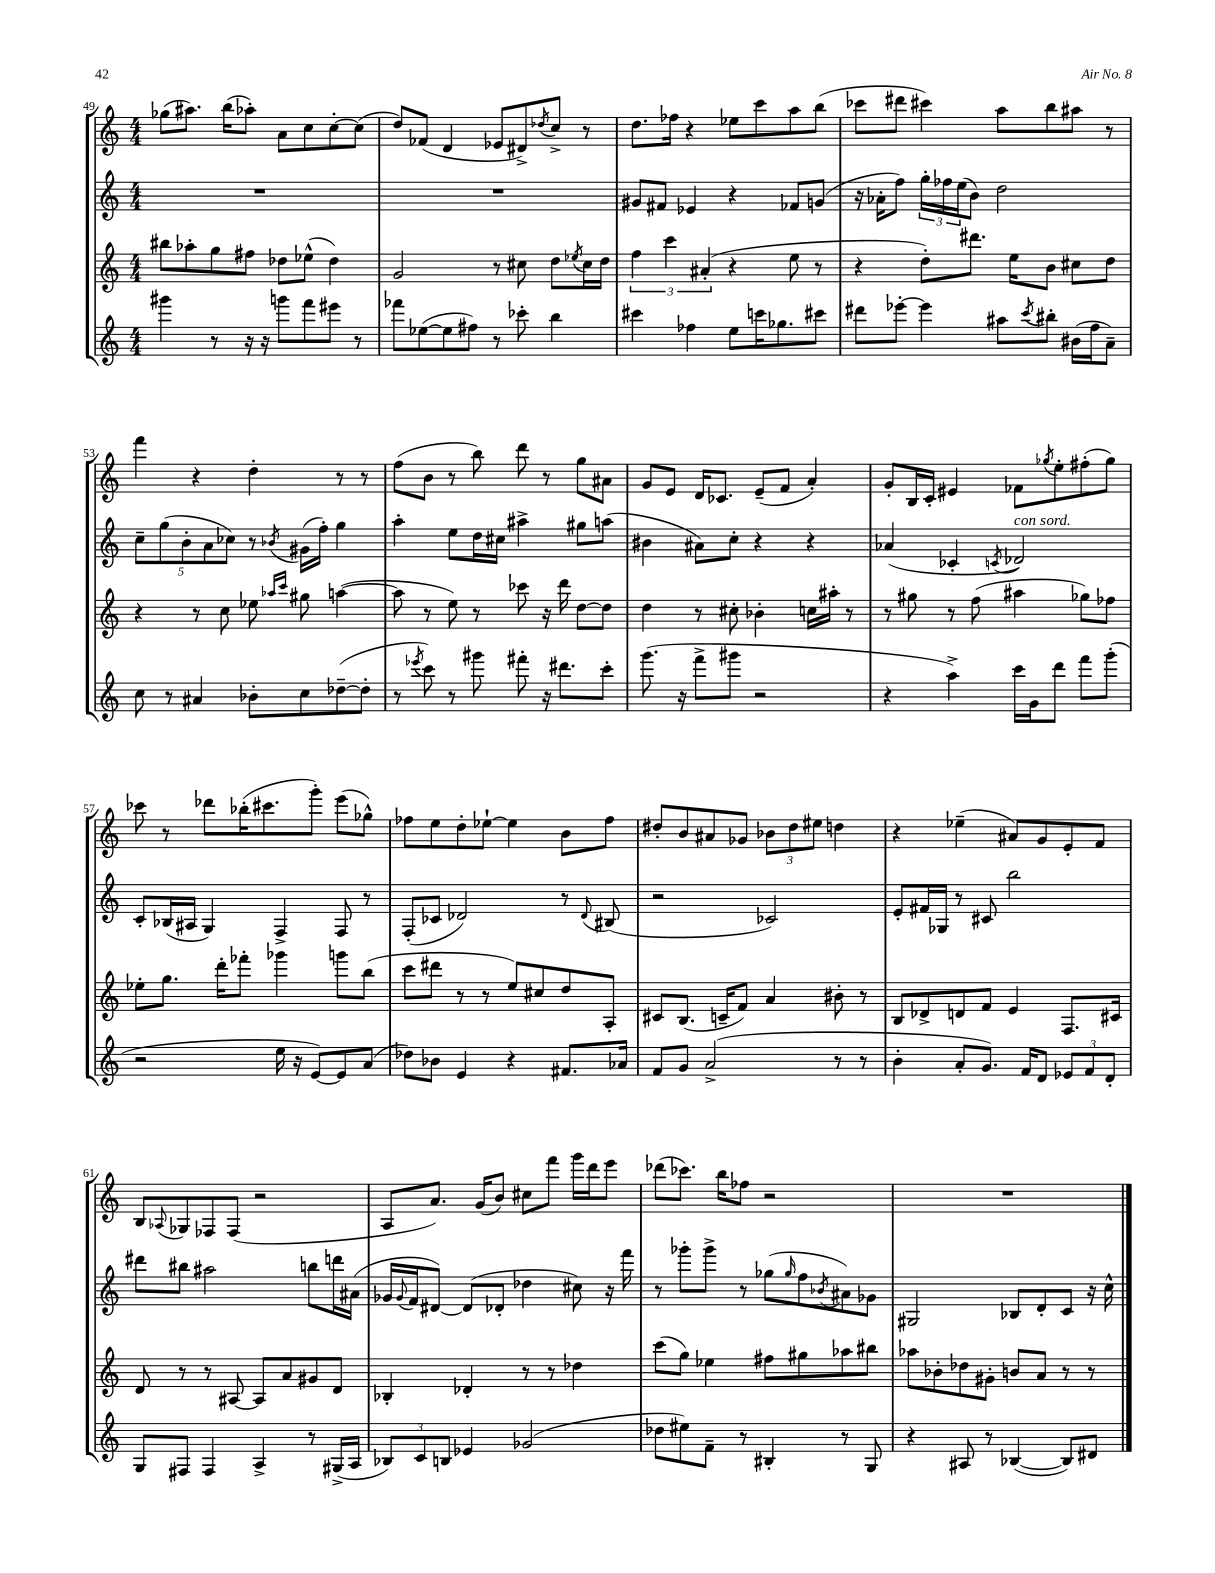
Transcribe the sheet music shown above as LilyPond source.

<<
\new StaffGroup <<
\new Staff = "s0" {
    \clef treble \key c \major \numericTimeSignature \time 4/4
    ges''8( ais''8.) b''16( aes''8-.) a'8 c''8 c''8~-. c''8( |
    d''8) fes'8( d'4 ees'8 dis'8->) \acciaccatura { des''8 } c''8-> r8 |
    d''8. fes''16 r4 ees''8 c'''8 a''8 b''8( |
    ces'''8 dis'''8 cis'''4) a''8 b''8 ais''8 r8 |
    f'''4 r4 d''4-. r8 r8 |
    f''8( b'8 r8 b''8) d'''8 r8 g''8 ais'8 |
    g'8 e'8 d'16 ces'8. e'8--( f'8 a'4-.) |
    g'8-. b16 c'16-. eis'4 fes'8 \acciaccatura { ges''8 } e''8-. fis''8-.( ges''8) |
    ces'''8 r8 des'''8 bes''16-.( cis'''8. g'''8-.) e'''8( ges''8-^) |
    fes''8 e''8 d''8-. ees''8~-! ees''4 b'8 fes''8 |
    dis''8-. b'8 ais'8 ges'8 \tuplet 3/2 { bes'8 dis''8 eis''8 } d''4 |
    r4 ees''4--( ais'8) g'8 e'8-. f'8 |
    b8 \appoggiatura { aes8 } ges8 fes8 fes8( r2 |
    a8 a'8.) g'16( b'8) cis''8 f'''8 g'''16 d'''16 e'''8 |
    des'''8( ces'''8.) b''16 fes''8 r2 |
    R1 \bar "|." |
}
\new Staff = "s1" {
    \clef treble \key c \major \numericTimeSignature \time 4/4
    R1 |
    R1 |
    gis'8 fis'8 ees'4 r4 fes'8 g'8( |
    r16 aes'16-. f''8) \tuplet 3/2 { g''16-. fes''16 e''16( } b'8) d''2 |
    \tuplet 5/4 { c''8-- g''8( b'8-. a'8 ces''8) } r8 \acciaccatura { bes'8 } gis'16( f''16-.) g''4 |
    a''4-. e''8 d''16 cis''16 ais''4-> gis''8 a''8( |
    bis'4 ais'8) c''8-. r4 r4 |
    aes'4( ces'4-. \acciaccatura { c'8 } des'2^\markup { \italic "con sord." }) |
    c'8-. bes16( ais16 g4) f4-> f8 r8 |
    f8-.( ces'8 des'2) r8 \appoggiatura { des'8 } bis8( |
    r2 ces'2) |
    e'8-. fis'16 ges16 r8 cis'8 b''2 |
    dis'''8 bis''8 ais''2 b''8 d'''16 ais'16( |
    ges'16 \appoggiatura { ges'8 } f'16 dis'8~) dis'8( des'8-. des''4 cis''8) r16 f'''16 |
    r8 ges'''8-. ges'''8-> r8 ges''8( \grace { ges''16 } f''8 \acciaccatura { bes'8 } ais'8) ges'8 |
    gis2 bes8 d'8-. c'8 r16 c''16-^ \bar "|." |
}
\new Staff = "s2" {
    \clef treble \key c \major \numericTimeSignature \time 4/4
    bis''8 aes''8-. g''8 fis''8 des''8 ees''8-^( des''4) |
    g'2 r8 cis''8 d''8 \acciaccatura { ees''8 } cis''16 d''16 |
    \tuplet 3/2 { f''4 c'''4 ais'4-.( } r4 e''8 r8 |
    r4 d''8-.) dis'''8. e''16 b'8 cis''8 d''8 |
    r4 r8 c''8 ees''8 \grace { aes''16 c'''16 } gis''8 a''4~( |
    a''8 r8 e''8) r8 ces'''8 r16 d'''16 d''8~ d''8 |
    d''4 r8 cis''8-. bes'4-. c''16 ais''16-. r8 |
    r8 gis''8 r8 f''8( ais''4 ges''8) fes''8 |
    ees''8-. g''8. d'''16-. fes'''8-. ges'''4 g'''8 b''8( |
    c'''8 dis'''8 r8 r8 e''8) cis''8 d''8 a8-. |
    cis'8 b8.( c'16-- f'8) a'4 bis'8-. r8 |
    b8 des'8-> d'8 f'8 e'4 f8. cis'16 |
    d'8 r8 r8 ais8~ ais8 a'8 gis'8 d'8 |
    bes4-. des'4-. r8 r8 des''4 |
    c'''8( g''8) ees''4 fis''8 gis''8 aes''8 bis''8 |
    aes''8 bes'8-. des''8 gis'8-. b'8 a'8 r8 r8 \bar "|." |
}
\new Staff = "s3" {
    \clef treble \key c \major \numericTimeSignature \time 4/4
    gis'''4 r8 r16 r16 g'''8 f'''8 eis'''8 r8 |
    fes'''8 ees''8~( ees''8 fis''8) r8 ces'''8-. b''4 |
    cis'''4 fes''4 e''8 c'''16 ges''8. cis'''8 |
    dis'''8 ees'''8~-. ees'''4 ais''8 \acciaccatura { c'''8 } bis''8-. bis'16( f''16 a'8--) |
    c''8 r8 ais'4 bes'8-. c''8 des''8~--( des''8-. |
    r8 \acciaccatura { ees'''8 } c'''8) r8 gis'''8 fis'''8-. r16 dis'''8. c'''8-. |
    g'''8.( r16 f'''8-> gis'''8 r2 |
    r4 a''4->) c'''16 g'16 d'''8 f'''8 g'''8-.( |
    r2 e''16 r16 e'8~) e'8 a'8( |
    des''8) bes'8 e'4 r4 fis'8. aes'16 |
    f'8 g'8 a'2->( r8 r8 |
    b'4-. a'8-. g'8.) f'16 d'8 \tuplet 3/2 { ees'8 f'8 d'8-. } |
    g8 fis8 fis4 a4-> r8 gis16->( a16 |
    \tuplet 3/2 { bes8) c'8 b8 } ees'4 ges'2( |
    des''8 eis''8) f'8-- r8 bis4-. r8 g8 |
    r4 ais8 r8 bes4~( bes8) dis'8 \bar "|." |
}
>>
>>
\layout { \context { \Score currentBarNumber = #49 } }
